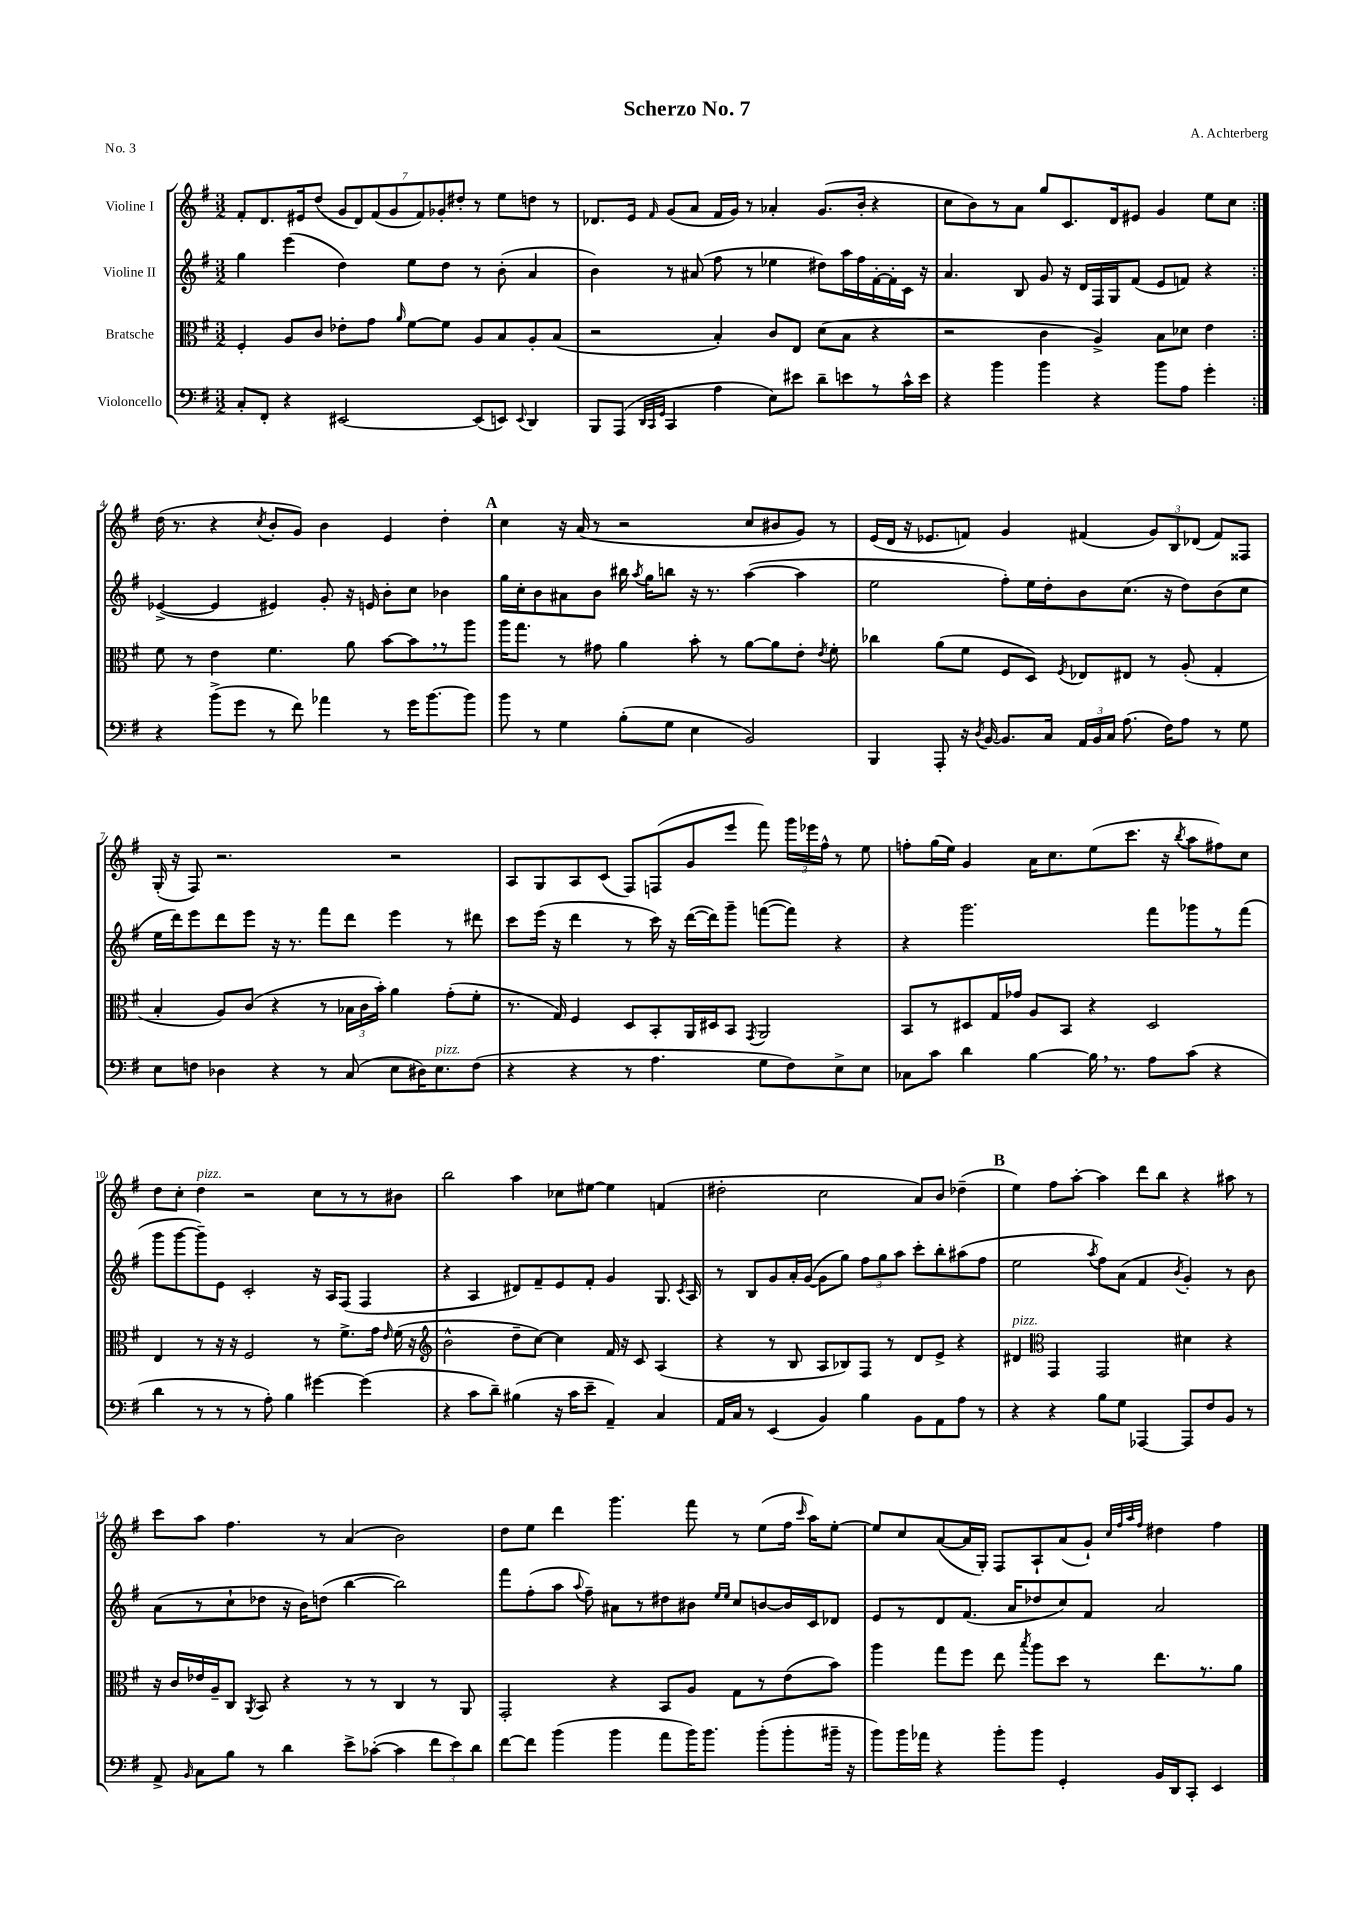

**kern	**kern	**kern	**kern
*staff4	*staff3	*staff2	*staff1
*clefF4	*clefC3	*clefG2	*clefG2
*k[f#]	*k[f#]	*k[f#]	*k[f#]
*M3/2	*M3/2	*M3/2	*M3/2
8C'	4F#'	4gg	8f#'
8FF#'	.	.	8.d
4r	8A	(4eee	.
.	.	.	16e#
.	8c	.	(8dd
[2EE#	8e-'	4dd)	14g
.	.	.	14d)
.	8g	.	.
.	.	.	(14f#
.	.	.	14g
.	16qqa	.	.
.	[8f#	8ee	.
.	.	.	14f#)
.	.	.	14g-'
.	8f#]	8dd	.
.	.	.	14dd#'
(8EE#]	8A	8r	8r
8EE)	8B	(8b'	8ee
8qqEE	.	.	.
4DD	8A'	4a	8dd
.	(8B	.	8r
=	=	=	=
8BBB	2r	4b)	8.d-
(8AAA	.	.	.
.	.	.	16e
32qqDD	.	.	.
32qqCC	.	.	.
32qqGG	.	.	16qqf#
4CC	.	8r	(8g
.	.	(8a#	8a
4A	4B')	8ff#	16f#
.	.	.	16g)
.	.	8r	8r
8E)	8c	4ee-	4a-'
8e#	8E	.	.
8d~	(8d	8dd#)	(8.g
8e	8B	16aa	.
.	.	16ff#	16b'
8r	4r	[16f#'	4r
.	.	16f#']	.
16c^^	.	16c	.
16e	.	16r	.
=	=	=	=
4r	2r	4.a	8cc
.	.	.	8b)
4b	.	.	8r
.	.	8B	8a
4b	4c	8g	8gg
.	.	16r	8.c
.	.	16d	.
4r	4A^)	16F#	.
.	.	16G	16d
.	.	(8f#	8e#
8b	8B	8e	4g
8A	8d-	8f)	.
4g'	4e	4r	8ee
.	.	.	8cc
=:|!	=:|!	=:|!	=:|!
4r	8f#	([4e-^	(16dd
.	.	.	8.r
.	8r	.	.
(8b^	4e	4e-]	4r
8g	.	.	.
.	.	.	8qcc
8r	4.f#	4e#)	8b'
8f#)	.	.	8g)
4a-	.	8g'	4b
.	8a	16r	.
.	.	16e	.
8r	[8b	8b'	4e
16g	8b]	8cc	.
[8.b	.	.	.
.	8r	4b-	4dd'
8b]	8aa	.	.
=	=	=	=
8b	16aa	16gg	4cc
.	8.gg	16cc'	.
8r	.	8b	.
4G	8r	8a#	16r
.	.	.	(16a
.	8g#	8b	8r
(8B'	4a	16bb#	2r
.	.	8qaa	.
.	.	16gg	.
8G	.	8bb	.
4E	8b'	16r	.
.	.	8.r	.
.	8r	.	.
2BB)	[8a	([4aa	8cc
.	8a]	.	8b#
.	8e'	4aa]	8g)
.	8qe	.	.
.	8f#'	.	8r
=	=	=	=
4BBB	4cc-	2ee	(16e
.	.	.	16d
.	.	.	16r
.	.	.	8.e-
8AAA'	(8a	.	.
16r	8f#	.	8f)
8qD	.	.	.
[16BB	.	.	.
8.BB]	8F#	8ff#')	4g
.	8D)	16ee	.
16C	.	16dd'	.
.	8qF#	.	.
24AA	8E-	8b	(4f#
24BB	.	.	.
24C	.	.	.
(8.A	8E#	(8.cc	.
.	8r	.	12g)
16F#)	.	16r	.
.	.	.	12B
8A	(8A'	8dd)	.
.	.	.	(12d-
8r	4G'	(8b	8f#)
8G	.	8cc	8F##
=	=	=	=
8E	4B'	16ee	(16G'
.	.	16ddd)	16r
8F	.	8eee	8F#)
4D-	8A)	8ddd	2.r
.	(8c	8eee	.
4r	4r	16r	.
.	.	8.r	.
8r	8r	8fff#	.
(8C	24B-	8ddd	.
.	24c	.	.
.	24b')	.	.
8E	4a	4eee	2r
16D#)	.	.	.
8.E	.	.	.
.	(8g'	8r	.
(8F	8f#'	8ddd#	.
=	=	=	=
4r	8.r	8ccc	8A
.	.	(16eee	8G
.	16G)	16r	.
4r	4F#	4ddd	8A
.	.	.	(8c
8r	8D	8r	8F#)
4.A	8BB'	16ccc)	(8F
.	.	16r	.
.	16AA	([16ddd	8g
.	16D#	16ddd])	.
.	8BB	8ggg~	8eee
.	8qGG	.	.
8G	2AA	([8fff	8fff#)
8F#)	.	8fff])	24ggg
.	.	.	24eee-
.	.	.	24ff#^^
8E^	.	4r	8r
8E	.	.	8ee
=	=	=	=
8C-	8BB	4r	8ff'
8c	8r	.	(16gg
.	.	.	16ee)
4d	8D#	2.ggg	4g
.	16G	.	.
.	16g-	.	.
[4B	8A	.	16a
.	.	.	8.cc
.	8BB	.	.
16B]	4r	.	(8ee
8.r	.	.	.
.	.	.	8.ccc
8A	2D#	8fff#	.
.	.	.	16r
.	.	.	8qbb
(8c	.	8ggg-	8aa
4r	.	8r	8ff#)
.	.	(8fff#	8cc
=	=	=	=
4d	4E	8ggg	8dd
.	.	[8ggg	8cc'
8r	8r	8ggg~])	4dd
8r	16r	8e	.
.	16r	.	.
8r	2F#	2c'	2r
8A')	.	.	.
4B	.	.	.
[4g#	8r	16r	8cc
.	.	16A	.
.	8.f#^	(8F#	8r
(4g#]	.	4F#	8r
.	16g	.	.
.	16qqe	.	.
.	(16f#	.	8b#
.	16r	.	.
=	=	=	=
*	*clefG2	*	*
4r	2b^^	4r	2bb
8c	.	4A	.
8d~)	.	.	.
(4B#	8dd~	8d#)	4aa
.	[8cc)	8f#~	.
16r	4cc]	8e	8cc-
16c	.	.	.
8e~	.	8f#'	[8ee#
4AA~)	16f#	4g	4ee#]
.	16r	.	.
.	8c	.	.
4C	(4A	8.G	(4f
.	.	8qc	.
.	.	16A	.
=	=	=	=
16AA	4r	8r	2dd#'
16C	.	.	.
8r	.	8B	.
(4EE	8r	8g	.
.	8B	16a'	.
.	.	([16g	.
4BB)	8A	8g]	2cc
.	8B-)	8gg)	.
4B	8F#	12ff#	.
.	.	12gg	.
.	8r	.	.
.	.	12aa	.
8BB	8d	8ccc'	8a)
8AA	8e^	8bb'	8b
8A	4r	(8aa#	(4dd-~
8r	.	8ff#	.
=	=	=	=
4r	4d#	2ee	4ee)
*	*clefC3	*	*
4r	4GG	.	8ff#
.	.	.	[8aa'
.	.	8qaa	.
8B	2GG	8ff#)	4aa]
8G	.	(8a	.
[4AAA-	.	4f#	8ddd
.	.	.	8bb
.	.	8qb	.
8AAA-]	4d#	4g')	4r
8F#	.	.	.
8BB	4r	8r	8aa#
8r	.	8b	8r
=	=	=	=
8AA^	16r	(8a	8ccc
.	16c	.	.
16qqBB	.	.	.
8C	16e-	8r	8aa
.	16A~	.	.
8B	8C	8cc`	4.ff#
.	8qAA	.	.
8r	8BB	8dd-	.
4d	4r	16r	.
.	.	16b)	.
.	.	(8dd	8r
8e^	8r	[4bb	(4a
([8c-'	8r	.	.
4c-]	4C	2bb])	2b)
12f#	8r	.	.
12e)	.	.	.
.	8AA	.	.
12d	.	.	.
=	=	=	=
[8f#	2GG'	8fff#	8dd
8f#]	.	(8ff#'	8ee
(4b	.	8aa	4ddd
.	.	8qqaa	.
.	.	8ff#~)	.
4b	4r	8a#	4.ggg
.	.	8r	.
8a	8BB	8dd#	.
16b)	8A	8b#	8fff#
8.b	.	.	.
.	.	16qqee	.
.	.	16qqee	.
.	8G	8cc	8r
(8b'	8r	[8b	(8ee
8b'	(8e	16b]	16ff#
.	.	.	16qqccc
.	.	16c	16aa)
16b#~	8b)	8d-	[8ee'
16r	.	.	.
=	=	=	=
8b)	4aa	8e	8ee]
16b	.	8r	8cc
16a-	.	.	.
4r	8gg	8d	([8a
.	8ff#	(8.f#	16a]
.	.	.	16G')
8b'	8ee	.	8F#
.	.	16a	.
.	8qbb	.	.
8b	8aa	8dd-	8A`
4GG'	8dd	8cc)	(8a
.	8r	8f#	8g`)
.	.	.	32qqcc
.	.	.	32qqff#
.	.	.	32qqaa
.	.	.	32qqff#
16BB	8.ee	2a	4dd#
16DD	.	.	.
8CC'	.	.	.
.	8.r	.	.
4EE	.	.	4ff#
.	8a	.	.
==	==	==	==
*-	*-	*-	*-
